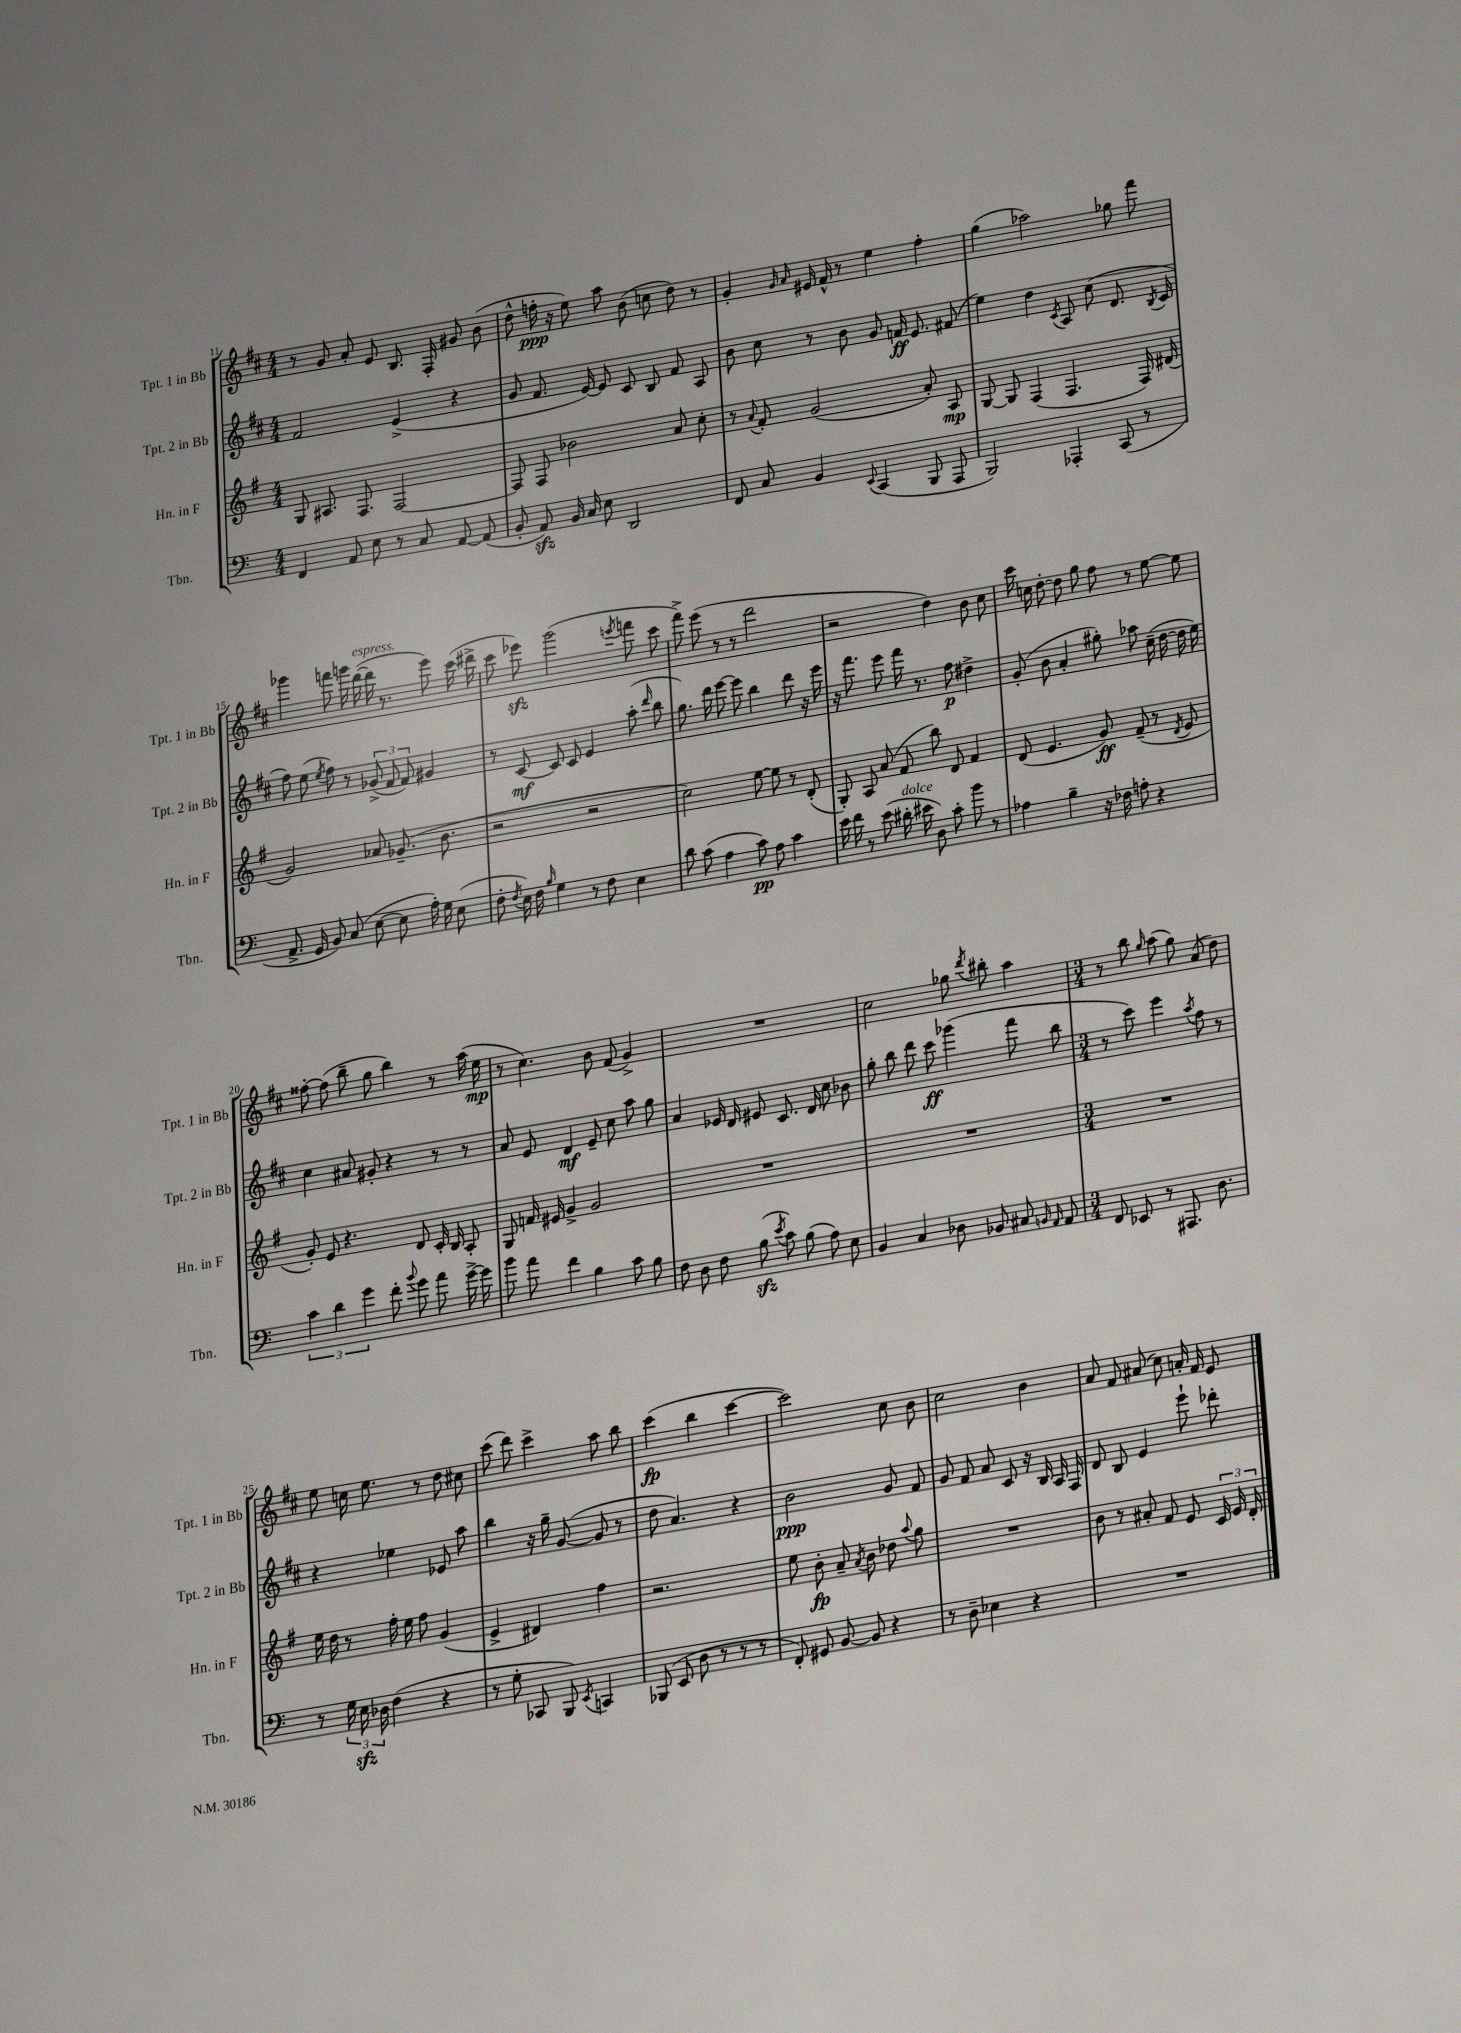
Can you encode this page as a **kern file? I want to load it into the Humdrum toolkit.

**kern	**kern	**kern	**kern
*staff4	*staff3	*staff2	*staff1
*clefF4	*clefG2	*clefG2	*clefG2
*k[]	*k[f#]	*k[f#c#]	*k[f#c#]
*M4/4	*M4/4	*M4/4	*M4/4
4FF/	8G/	2f#/	8r
.	8.A#/	.	8g/
8AA/	.	.	8a'/
.	8.F#/	.	.
8E\	.	.	8e/
8r	[2F#/	(4e^/	8.B/
8C/	.	.	.
.	.	.	16F#'/
[8AA/	.	4r	8g#/
(8AA/]	.	.	(8b\
=	=	=	=
8BB'/	8F#/]	8g/	8dd^^\
8AA/)	8F#/	8.f#/	16ff'\
.	.	.	16r
16BB/	2b-\	.	8ee\)
16C/	.	[16e/)	.
8E\	.	8e/]	8aa\
2DD/	.	8c#/	(8b\
.	.	8B/	8cc\
.	8a/	8f#/	8dd\)
.	8cc'\	8A/	8r
=	=	=	=
8FF/	8r	8b\	4g'/
.	8qqa/	.	.
8C/	8f#'/	8cc#\	.
.	.	.	16qqg/
.	.	.	16qqa/
4BB/	(2g/	8r	16e#/
.	.	.	16f#^^/
.	.	8b\	8r
8qqEE/	.	.	.
(4CC/	.	8g/	4ee\
.	.	16f/	.
.	.	8.e/	.
8BBB/	8a'/)	.	4ff#'\
8AAA/	8A/	(8f#/	.
=	=	=	=
2BBB/)	[8G/	4ee\)	(4gg\
.	8G/]	.	.
.	(4F#/	4dd\	2aa-\)
.	.	8qc#/	.
4AAA-'/	4.F#/	8A/	.
.	.	(8cc#\	.
(8CC/	.	8.d/	8gg-\
8r	16F#/)	.	8fff#\
.	.	8qB/	.
.	(16d#/	16c#/	.
=	=	=	=
8.AA^/	2g/)	8ff#\)	4ggg-\
.	.	(8ee\	.
16GG/	.	.	.
.	.	8qee/	.
8BB/)	.	8ff#\)	8fff\
(8C/	.	8r	16ggg\
.	.	.	([16ddd\
[8E\	8a-/	(12g-^/	16ddd\]
.	.	.	8.r
.	.	12f#/	.
8E\]	(8.g-~/	.	.
.	.	12f#/)	.
16A'\)	.	4g#/	8eee\)
16G\	8.b\	.	.
(8E\	.	.	(16ccc#\
.	.	.	16ddd#^\
=	=	=	=
8F'\	2r	8r	8ccc#\
8qF/	.	.	.
16E\)	.	[8c#/	8eee-\)
16F\	.	.	.
16qqB/	.	.	.
4G\	.	8c#/]	(2ggg\
.	.	8c#/	.
8r	2r	4e/	.
8F\	.	.	.
.	.	.	8qeee/
4E\	.	(8aa'\	8fff\
.	.	16qqddd/	.
.	.	8bb\	8ccc#\
=	=	=	=
8d\	2cc\)	8.gg\)	8fff#^\)
(8c\	.	.	(8eee\
.	.	16ddd\	.
4A\	.	[8eee\	8r
.	.	8eee\]	8r
8c\)	[8ee\	4bb\	2ddd\
8A\	8ee\]	.	.
4c\	8r	8ddd\	.
.	(8d'/	16r	.
.	.	16eee\	.
=	=	=	=
16e\	8G'/)	16r	2r
16f\	.	8.fff#\	.
8r	8A/	.	.
(8e\	(8a/	8eee\	.
16d#'\	8f#/	16fff#\	.
16e#\	.	8.r	.
8D\)	8bb\)	.	4dd\)
8c'\	8d/	8ff#\	.
8b\	4f#/	4dd#^\	8b\
8r	.	.	8cc#\
=	=	=	=
4A-\	(8d/	(8g'/	16ccc#\
.	.	.	16cc\
.	4.e/	8b\	[8dd'\
4B~\	.	4a'/	8dd\]
.	.	.	8gg\
16r	8g/)	8gg#'\)	8ff#\
16F-\	.	.	.
8A'\	(8f#~/	8aa-\	8r
4r	8r	(16cc#~\	[8ee\
.	.	[16dd\	.
.	8qd/	.	.
.	8e/	16dd\]	8ee\]
.	.	16ee\)	.
=	=	=	=
6c\	8g'/)	4cc#\	[8ff##'\
.	8e/	.	(8ff##\]
6d\	.	.	.
.	4.r	8a#/	8bb~\
6g\	.	.	.
.	.	8g#'/	8gg\
8f'\	.	4r	4bb\)
8qqb/	.	.	.
8g\	8d/	.	.
8a\	16c'/	8r	8r
.	16B/	.	.
[16g^\	8A'/	8r	(16aa\
16g\]	.	.	16ee\
=	=	=	=
8b\	8G/	8a/	8r
8a\	16f/	8e/	4.cc#\)
.	16e#/	.	.
4f\	4g^/	4d/	.
4B\	2g/	8e~/	8b\
.	.	8cc#\	(8f#/
8c\	.	8aa\	4g^/)
8B\	.	8gg\	.
=	=	=	=
8F\	1r	4a/	1r
8D\	.	.	.
8F\	.	16e-/	.
.	.	16d/	.
(8B\	.	8e#/	.
8qe/	.	.	.
8c\)	.	8.c#/	.
(8B\	.	.	.
.	.	16d/	.
8A\)	.	8cc#\	.
8E\	.	8b-\	.
=	=	=	=
4BB/	1r	8gg'\	2cc#\
.	.	8bb\	.
4C/	.	8ddd\	.
.	.	8ccc#\	.
8D-\	.	(4ggg-\	8gg-\
.	.	.	8qddd/
8BB-/	.	.	8bb#'\
8C#/	.	8fff#\	4aa\
16qqBB/	.	.	.
16qqAA/	.	.	.
8AA/	.	8bb\	.
=	=	=	=
*M3/4	*M3/4	*M3/4	*M3/4
8FF/	2.r	8r	8r
8EE-/	.	8ccc#\)	8bb\
.	.	.	16qqgg/
8r	.	4eee\	(8aa\
8.AAA#/	.	.	8gg\)
.	.	8qaa/	.
.	.	8ff#\	(8a/
8.D\	.	.	.
.	.	8r	8dd\)
=	=	=	=
8r	16ee\	4r	8ee\
.	16dd\	.	.
24G\	8r	.	16cc\
24E\	.	.	.
.	.	.	8.ee\
24D-\	.	.	.
(4F\	16ff#'\	4ee-\	.
.	16ee\	.	.
.	8ff#\	.	8r
4r	(4g/	8e-/	8dd\
.	.	8aa\	8cc#\
=	=	=	=
8r	4e^/	4bb\	(8ccc#\
8G'\	.	.	8ddd\)
8CC-/	4d#/)	16r	4ccc#^\
.	.	16gg~\	.
8BBB/)	.	([8g/	.
8qEE/	.	.	.
4CC/	4ff#\	8g/]	8aa\
.	.	8r	8bb\
=	=	=	=
(8BBB-/	2.r	8dd\	(4ccc#\
8EE/	.	4.a/)	.
8D\	.	.	4bb\
8r	.	.	.
8r	.	4r	[4ccc#\
8r	.	.	.
=	=	=	=
8FF'/)	8ee\	2b\	2ccc#\])
8GG#/	8b'\	.	.
[8BB/	8a~/	.	.
.	8qa/	.	.
8BB/]	8b\	.	.
4r	8dd-\	8g/	8cc#\
.	8qqaa/	.	.
.	8gg\	8f#/	8b\
=	=	=	=
8r	2.r	8g/	2cc#\
8D~\	.	8f#/	.
4E-\	.	8a/	.
.	.	8c#/	.
4r	.	16r	4b\
.	.	16B/	.
.	.	16A/	.
.	.	16F#/	.
=	=	=	=
2.r	8b\	8d/	8a/
.	8r	8B/	8f#/
.	8a#'/	4e/	(8a#/
.	8f#/	.	8cc#\)
.	8e/	8eee`\	16a'/
.	.	.	16f#/
.	24c/	8ddd-'\	8e/
.	24e/	.	.
.	24d'/	.	.
==	==	==	==
*-	*-	*-	*-
